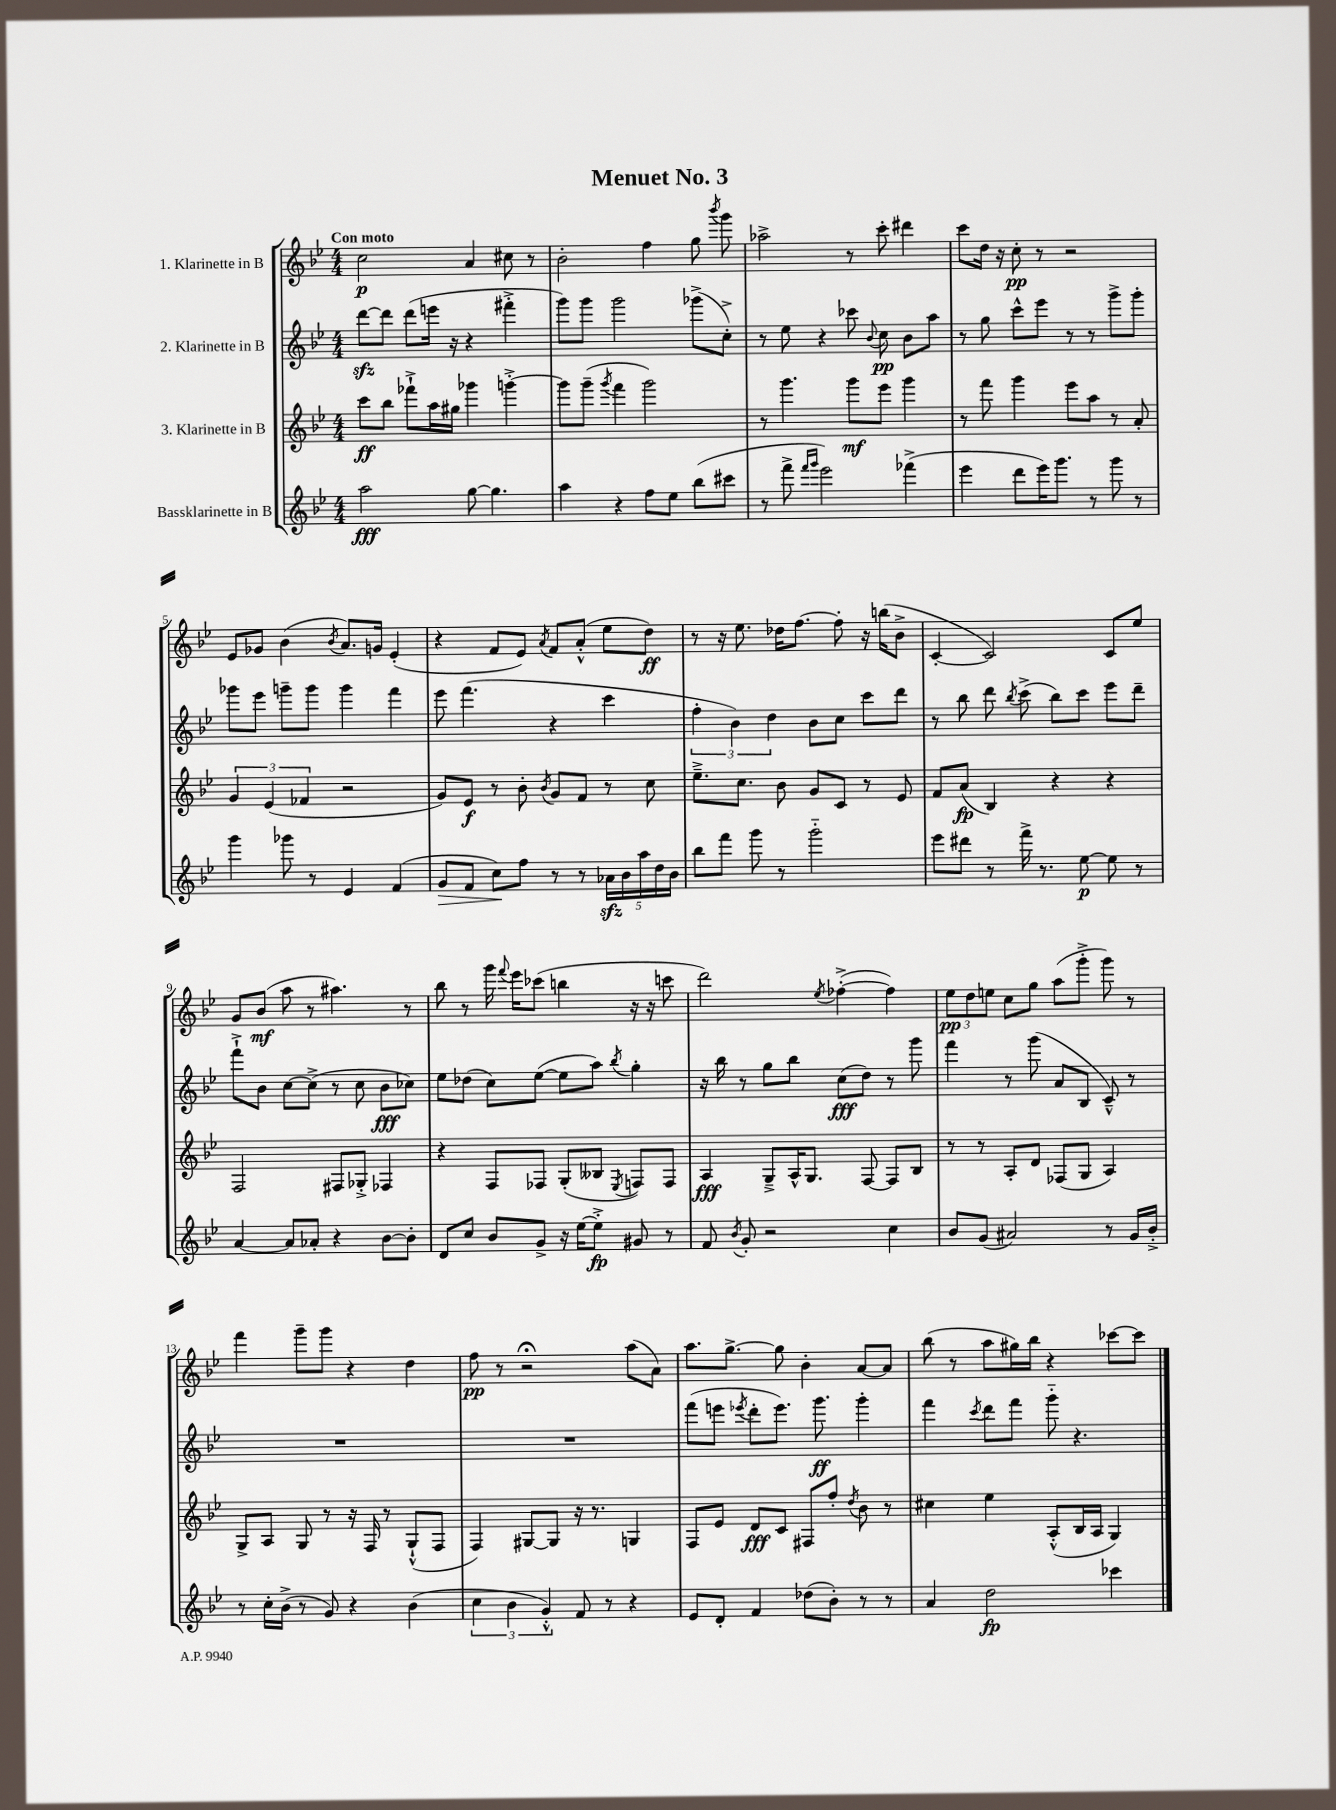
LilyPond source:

\header { title = "Menuet No. 3" }
<<
\new StaffGroup <<
\new Staff = "s0" \with { instrumentName = "1. Klarinette in B" } {
    \clef treble \key bes \major \numericTimeSignature \time 4/4 \tempo "Con moto"
    \autoBeamOff c''2\p a'4 cis''8 r8 |
    bes'2-. f''4 g''8 \acciaccatura { bes'''8 } g'''8 |
    aes''2-> r8 c'''8-. dis'''4 |
    c'''8[ d''16] r16 c''8-.\pp r8 r2 |
    ees'8[ ges'8] bes'4( \acciaccatura { bes'8 } a'8.[) g'16] ees'4-.( |
    r4 f'8[ ees'8]) \acciaccatura { a'8 } f'8[ a'8]-.-^( ees''8[ d''8]\ff) |
    r8 r16 ees''8. des''16[ f''8.]~ f''8-. r16 b''16[( bes'8]-> |
    c'4~-. c'2) c'8[ ees''8] |
    g'8[ bes'8]\mf( a''8 r8 ais''4.) r8 |
    bes''8 r8 g'''16 \appoggiatura { f'''8 } ees'''16[ ces'''8]( b''4 r16 r16 c'''8 |
    d'''2) \acciaccatura { ees''8 } fes''4~-.->( fes''4) |
    \tuplet 3/2 { ees''8[\pp d''8 e''8] } c''8[ g''8] a''8[( g'''8]-.-> g'''8) r8 |
    f'''4 g'''8[-- g'''8] r4 d''4 |
    f''8\pp r8 r2\fermata a''8[( a'8]) |
    a''8.[ g''8.]~-> g''8 bes'4-. a'8[~ a'8] |
    bes''8( r8 a''8[ gis''16) bes''16] r4 ces'''8[~ ces'''8] \bar "|." |
}
\new Staff = "s1" \with { instrumentName = "2. Klarinette in B" } {
    \clef treble \key bes \major \numericTimeSignature \time 4/4
    \autoBeamOff d'''8[~\sfz d'''8] d'''8[( e'''16] r16 r4 fis'''4-.-> |
    g'''8[) g'''8] g'''2 ges'''8[->( c''8]-.->) |
    r8 ees''8 r4 ces'''8 \appoggiatura { bes'8 } c''8\pp bes'8[ a''8] |
    r8 g''8 c'''8[-^ ees'''8] r8 r8 g'''8[-> g'''8]-. |
    ges'''8[ ees'''8] g'''8[-- g'''8] g'''4 f'''4 |
    ees'''8 f'''4.( r4 c'''4 |
    \tuplet 3/2 { f''4-. bes'4) d''4 } bes'8[ c''8] c'''8[ d'''8] |
    r8 bes''8 d'''8 \acciaccatura { bes''8 } c'''8->( bes''8[) c'''8] ees'''8[ d'''8]-- |
    f'''8[-!-> bes'8] c''8[~ c''8]->( r8 c''8 bes'8[\fff ces''8]) |
    ees''8[ des''8]( c''8[) ees''8]~( ees''8[ a''8]) \acciaccatura { bes''8 } g''4-. |
    r16 bes''16 r8 g''8[ bes''8] c''8[\fff( d''8]) r8 g'''8 |
    f'''4 r8 g'''8( a'8[ bes8] c'8---^) r8 |
    R1 |
    R1 |
    f'''8[( e'''8] \acciaccatura { ees'''8 } d'''8[-. ees'''8.]) g'''8.\ff g'''4-. |
    f'''4 \acciaccatura { c'''8 } d'''8[ f'''8] g'''8-_ r4. \bar "|." |
}
\new Staff = "s2" \with { instrumentName = "3. Klarinette in B" } {
    \clef treble \key bes \major \numericTimeSignature \time 4/4
    \autoBeamOff c'''8[\ff bes''8] fes'''8[-!-> a''16 gis''16] ges'''4 g'''4~-.-> |
    g'''8[ g'''8]--( \acciaccatura { g'''8 } f'''4 g'''2) |
    r8 g'''4. g'''8[\mf ees'''8] g'''4 |
    r8 f'''8 g'''4 ees'''8[ a''8] r8 a'8-. |
    \tuplet 3/2 { g'4 ees'4( fes'4 } r2 |
    g'8[) ees'8]\f r8 bes'8-. \acciaccatura { bes'8 } g'8[ f'8] r8 c''8 |
    ees''8.[---> c''8.] bes'8 g'8[ c'8] r8 ees'8 |
    f'8[ a'8]\fp( bes4) r4 r4 |
    f2 fis8[ ges8]-.-> fes4 |
    r4 f8[ fes8] g8[-.( beses8] \acciaccatura { ees8 } f8[) f8] |
    a4\fff g8[---> a16-^ g8.] f8~ f8[ bes8] |
    r8 r8 a8[-. d'8] fes8[( g8] a4) |
    g8[-> a8] g8 r8 r16 f16 r8 g8[-!-^( f8] |
    f4) gis8[~ gis8] r16 r8. g4 |
    f8[ ees'8] d'8[\fff c'8] fis8[ f''8]-. \acciaccatura { d''8 } bes'8 r8 |
    cis''4 ees''4 a8[-.-^( bes16 a16] g4) \bar "|." |
}
\new Staff = "s3" \with { instrumentName = "Bassklarinette in B" } {
    \clef treble \key bes \major \numericTimeSignature \time 4/4
    \autoBeamOff a''2\fff g''8~ g''4. |
    a''4 r4 f''8[ ees''8] bes''8[( cis'''8] |
    r8 f'''8-> \grace { f'''16[ g'''16] } ees'''2) fes'''4->( |
    ees'''4 d'''8[ ees'''16) g'''8.] r8 g'''8 r8 |
    g'''4 ges'''8 r8 ees'4 f'4( |
    g'8[\> f'8] c''8[\!) f''8] r8 r8 \tuplet 5/4 { aes'16[\sfz bes'16 a''16 d''16 bes'16] } |
    bes''8[ f'''8] g'''8 r8 g'''2-_ |
    ees'''8[ dis'''8] r8 f'''16-> r8. ees''8~\p ees''8 r8 |
    a'4~ a'8[ aes'8]-. r4 bes'8[~ bes'8]-. |
    d'8[ c''8] bes'8[ g'8]-> r16 ees''16[~ ees''8]-.->\fp gis'8 r8 |
    f'8 \acciaccatura { bes'8 } g'8-. r2 c''4 |
    bes'8[ g'8]( ais'2) r8 g'16[ bes'16]-.-> |
    r8 c''16[-. bes'16]->( r8 g'8) r4 bes'4( |
    \tuplet 3/2 { c''4 bes'4 g'4-.-^) } f'8 r8 r4 |
    ees'8[ d'8]-. f'4 des''8[( bes'8]-.) r8 r8 |
    a'4 d''2\fp ces'''4 \bar "|." |
}
>>
>>
